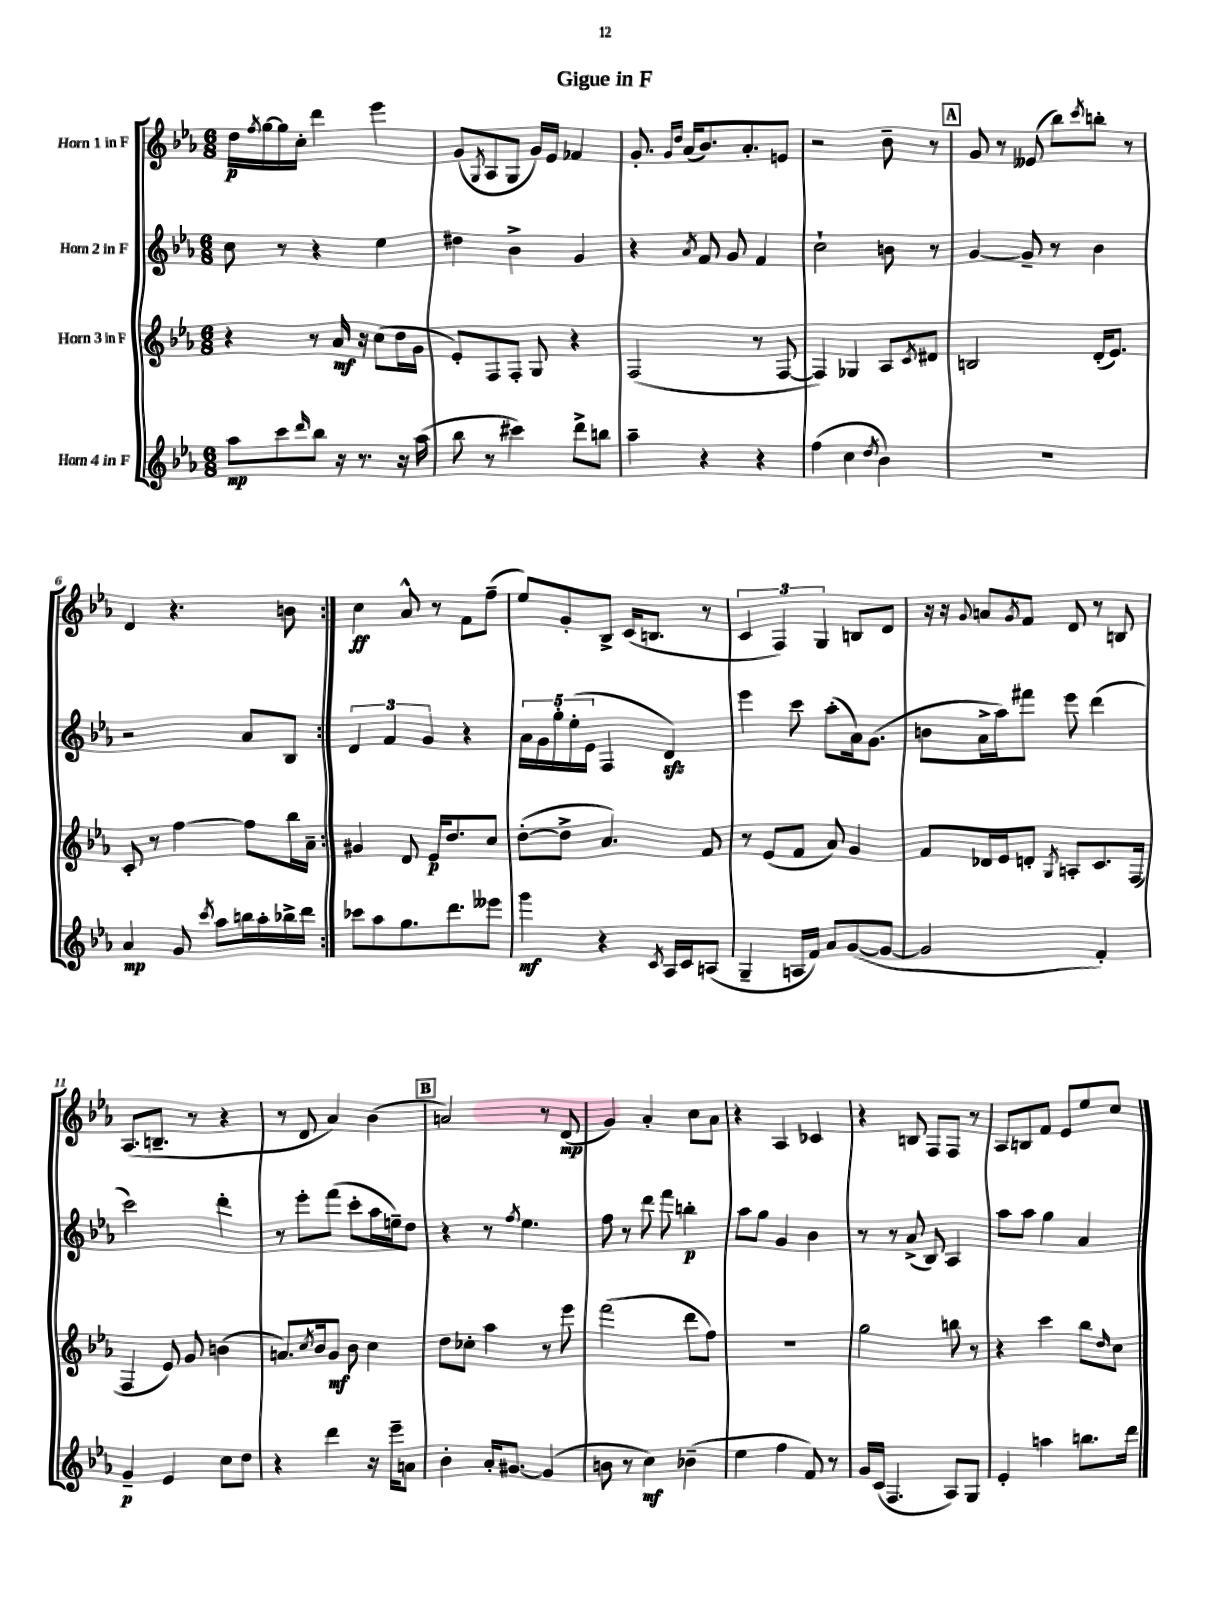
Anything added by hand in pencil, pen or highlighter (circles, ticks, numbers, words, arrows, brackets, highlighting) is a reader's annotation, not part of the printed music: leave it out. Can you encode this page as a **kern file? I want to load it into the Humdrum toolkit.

**kern	**kern	**kern	**kern
*staff4	*staff3	*staff2	*staff1
*clefG2	*clefG2	*clefG2	*clefG2
*k[b-e-a-]	*k[b-e-a-]	*k[b-e-a-]	*k[b-e-a-]
*M6/8	*M6/8	*M6/8	*M6/8
8aa-\L	4r	8cc\	16dd\LL
.	.	.	8qff/
.	.	.	[16gg\
8ccc\	.	8r	16gg\]
.	.	.	16cc'\JJ
16qqddd/	.	.	.
8bb-\J	8r	4r	4ddd\
16r	16a-/	.	.
8.r	16r	.	.
.	(8cc\L	4ee-\	4eee-\
16r	16dd\L	.	.
(16aa-\	16g\JJ	.	.
=	=	=	=
8bb-\	8e-'/L)	4dd#\	(8g/L
.	.	.	8qG/
8r	8F/	.	8A-/
4ccc#\)	8F'/J	4b-^\	8G/J
.	8G/	.	16g/LL)
.	.	.	16e-/JJ
8ddd^\L	4r	4g/	4f-/
8bb\J	.	.	.
=	=	=	=
4aa-~\	(2F/	4r	8.g'/
.	.	.	16qqg/LL
.	.	.	16qqdd/JJ
.	.	.	(16a-/LK
.	.	8qa-/	.
4r	.	8f/	8.b-/)
.	.	8g/	.
.	.	.	8.a-'/
4r	8r	4f/	.
.	[8F/	.	8e/J
=	=	=	=
(4ff\	4F/])	2cc`\	2r
4cc\	4G-/	.	.
8qdd/	.	.	.
4b-\)	8A-/L	8b\	8b-~\
.	8qc/	.	.
.	8d#/J	8r	8r
=	=	=	=
2.r	2B/	[4g/	8g/
.	.	.	8r
.	.	8g~/]	(8e--/
.	.	8r	8bb-\L)
.	.	.	8qccc/
.	(16d'/LK	4b-\	8bb'\J
.	8.e-/J)	.	.
.	.	.	8r
=	=	=	=
4a-/	8c'/	2r	4d/
.	8r	.	.
8g/	[4ff\	.	4.r
8qccc/	.	.	.
8aa-\L	.	.	.
16bb\L	8ff\]L	8a-/L	.
16aa-'\	.	.	.
16bb-^\	16bb-\L	8B-/J	8b\
16ddd\JJ	16a-~\JJ	.	.
=:|!	=:|!	=:|!	=:|!
8ccc-\L	4g#/	6d/	4cc\
8aa-\	.	.	.
.	.	6f/	.
8.gg\	8d/	.	8a-^^/
.	.	6g/	.
.	16e-/LK	.	8r
8.ddd\	8.dd/	.	.
.	.	4r	8f\L
8eee--\J	8cc/J	.	(8ff~\J
=	=	=	=
4ggg\	([8dd'\L	20a-\LL	8ee-/L)
.	.	20g\	.
.	.	20gg'\	.
.	8dd^\]J	.	8g'/
.	.	(20ee-'\	.
.	.	20e-\JJ	.
4r	4.a-/)	4F/	8B-^/J
.	.	.	(16c/LK
.	.	.	8.B/J
8qc/	.	.	.
16A-/LL	.	4d/)	.
16c/J	.	.	.
(8A/J	8f/	.	8r
=	=	=	=
4G~/	8r	4eee-\	6c/
.	(8e-/L	.	.
.	.	.	6F/)
16A/LL	8f/J	8ccc\	.
16f/JJ)	.	.	.
.	.	.	6G/
8a-/L	8a-/)	(8aa-'\L	.
([8g/	4g/	16a-\k)	8B/L
.	.	(8.g\J	.
8g/_J	.	.	8d/J
=	=	=	=
2g/]	8f/L	8b\L	16r
.	.	.	16r
.	.	.	8qqg/
.	16d-/L	16a-^\L	8a/L
.	16e-/J	16aa-\J)	.
.	.	.	8qg/
.	8d'/J	8fff#\J	8f/J
.	8qG/	.	.
.	8A'/L	8eee-\	8d/
4f'/)	8.c/	(4ddd\	8r
.	.	.	8B/
.	(16F/Jk	.	.
=	=	=	=
4g~/	4F/	2ccc\)	(8.A-/L
.	.	.	8.B~/J
4e-/	8e-/)	.	.
.	8g/	.	8r
8cc\L	(4b\	4ddd'\	4r
8dd\J	.	.	.
=	=	=	=
4r	8.a/L)	8r	8r
.	.	8eee-'\L	8d/
.	8qcc/	.	.
.	16b-/k	.	.
4ddd\	8g/J	(8fff\J	4a-/)
.	8b-\	8ccc'\L	.
16r	4cc\	16aa-\L	(4b-\
16eee-~\LK	.	16ee~\J)	.
8a\J	.	8dd\J	.
=	=	=	=
4b-'\	8dd\L	4r	2a/)
.	8cc-'\J	.	.
16a-'/LK	4aa-\	8r	.
[8.g#/J	.	.	.
.	.	8qff/	.
.	.	4.ee-\	.
(4g#/]	8r	.	8r
.	8eee-\	.	(8d/
=	=	=	=
8b\	(2fff\	8ff\	4g/)
8r	.	8r	.
4cc\)	.	8ddd\	4a-'/
.	.	8fff\	.
(4b-~\	8ddd\L	4bb'\	8cc\L
.	8ff\J)	.	8a-\J
=	=	=	=
4ee-\	2.r	8aa-\L	4r
.	.	8gg\J	.
4ff\	.	4g/	4A-/
8f/)	.	4b-\	4c-/
8r	.	.	.
=	=	=	=
16g/LL	2gg\	8r	4r
(16c/JJ	.	.	.
4.F/	.	8r	.
.	.	(8a-^/	8B/
.	.	8B-/)	8F/L
8A-/L)	8bb\	4A-/	8F/J
8G/J	8r	.	8r
=	=	=	=
4e-'/	4r	8aa-\L	8A-/L
.	.	8aa-\J	8B/
4aa\	4ccc\	4gg\	8f/J
.	.	.	8e-/L
8.bb\L	8bb-\L	4a-/	8ee-/
.	16qqdd/	.	.
.	8cc\J	.	8cc/J
16ddd\Jk	.	.	.
==	==	==	==
*-	*-	*-	*-
